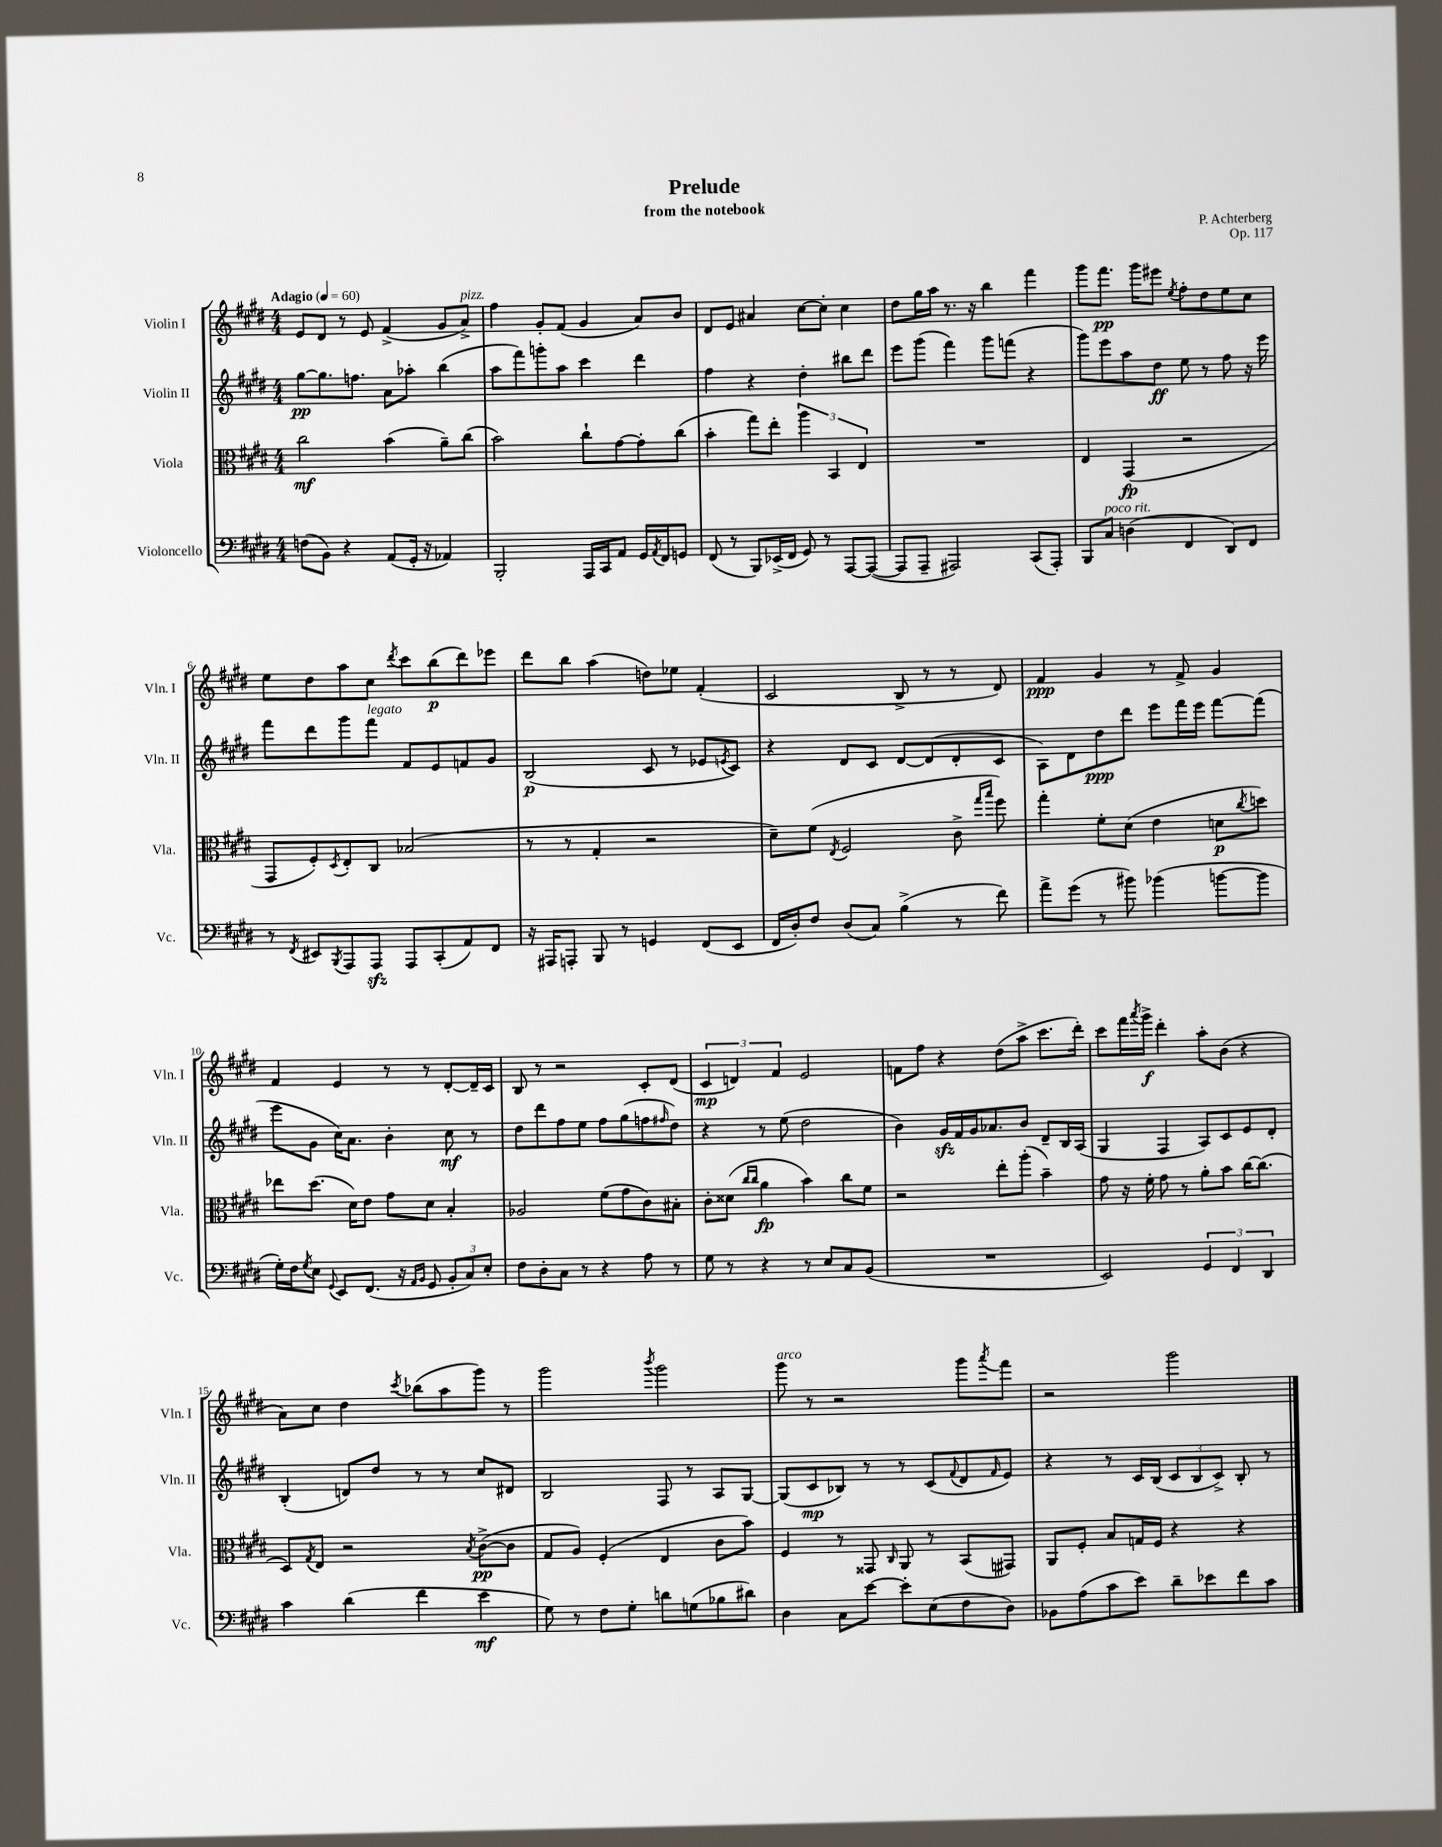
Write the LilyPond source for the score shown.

\header { title = "Prelude" composer = "P. Achterberg" subtitle = "from the notebook" opus = "Op. 117" }
<<
\new StaffGroup <<
\new Staff = "s0" \with { instrumentName = "Violin I" shortInstrumentName = "Vln. I" } {
    \clef treble \key e \major \numericTimeSignature \time 4/4 \tempo "Adagio" 4 = 60
    e'8 dis'8 r8 e'8 fis'4->( gis'8 a'8->^\markup { \italic "pizz." }) |
    fis''4 gis'8-. fis'8( gis'4 a'8) b'8 |
    dis'8 e'8 ais'4 cis''8~ cis''8-. cis''4 |
    dis''8 gis''16 a''16 r8. r16 b''4 fis'''4 |
    gis'''8 fis'''8.\pp gis'''16 eis'''8 \acciaccatura { e''8 } fis''8-. dis''8 e''8 cis''8 |
    e''8 dis''8 a''8 cis''8 \acciaccatura { dis'''8 } cis'''8 b''8\p( dis'''8) ees'''8 |
    dis'''8 b''8 a''4( d''8) ees''8 fis'4-.( |
    cis'2 b8-> r8 r8 dis'8) |
    fis'4\ppp gis'4 r8 fis'8-> gis'4 |
    fis'4 e'4 r8 r8 dis'8~-. dis'16-- cis'16 |
    b8 r8 r2 cis'8-. dis'8( |
    \tuplet 3/2 { cis'4\mp d'4) fis'4 } e'2 |
    f'8 fis''8 r4 dis''8( a''8-> cis'''8. dis'''16-.) |
    cis'''8 fis'''16 \acciaccatura { a'''8 } gis'''16->\f dis'''4-. a''8-. b'8( r4 |
    a'8) cis''8 dis''4 \acciaccatura { cis'''8 } bes''8( a''8 gis'''8) r8 |
    gis'''2 \acciaccatura { b'''8 } gis'''2 |
    gis'''8^\markup { \italic "arco" } r8 r2 gis'''8 \acciaccatura { a'''8 } fis'''8 |
    r2 gis'''2 \bar "|." |
}
\new Staff = "s1" \with { instrumentName = "Violin II" shortInstrumentName = "Vln. II" } {
    \clef treble \key e \major \numericTimeSignature \time 4/4
    gis''8~\pp gis''8. f''8. a'8 aes''8-. b''4( |
    a''8 fis'''8) g'''8-. a''8 cis'''4 dis'''4 |
    fis''4 r4 dis''4-. bis''8 dis'''8 |
    e'''8 gis'''8( fis'''4) gis'''8 f'''8( r4 |
    gis'''8) e'''8 a''8 dis''8\ff e''8 r8 fis''8 r16 e'''16 |
    fis'''8 dis'''8 gis'''8 fis'''8^\markup { \italic "legato" } fis'8 e'8 f'8 gis'8 |
    b2\p( cis'8 r8 ees'8 \acciaccatura { e'8 } cis'8) |
    r4 dis'8 cis'8 dis'8~ dis'8( dis'8-. cis'8 |
    a8) dis'8 dis''8\ppp dis'''8 e'''8 fis'''16 e'''16 fis'''8~ fis'''8( |
    e'''8 gis'8 cis''16) a'8. b'4-. cis''8\mf r8 |
    dis''8 dis'''8 fis''8 e''8 fis''8 gis''8( f''8 \grace { fis''16 } dis''8) |
    r4 r8 e''8( dis''2 |
    b'4) gis'16\sfz fis'16 gis'16 aes'8. b'8 dis'8-- b16 a16( |
    gis4 fis4 a8) cis'8 e'8 dis'8-. |
    b4-.( d'8) dis''8 r8 r8 cis''8 dis'8 |
    b2 fis8 r8 a8 gis8~ |
    gis8( cis'8\mp bes8) r8 r8 cis'8( \appoggiatura { fis'8 } dis'8 \grace { fis'16 } e'8) |
    r4 r8 cis'16 b16( \tuplet 3/2 { cis'8 b8 cis'8->) } b8-. r8 \bar "|." |
}
\new Staff = "s2" \with { instrumentName = "Viola" shortInstrumentName = "Vla." } {
    \clef alto \key e \major \numericTimeSignature \time 4/4
    cis''2\mf b'4( a'8--) cis''8( |
    b'2) cis''8-! gis'8~ gis'8-. cis''8( |
    b'4-. gis''8) e''8-. \tuplet 3/2 { a''4 b,4 e4 } |
    R1 |
    e4 gis,4\fp( r2 |
    gis,8 fis8-.) \acciaccatura { dis8 } e8-. cis8 bes2( |
    r8 r8 gis4-. r2 |
    dis'8--) fis'8( \acciaccatura { e8 } fis2 cis'8-> \grace { gis''16 b''16 } fis''8) |
    gis''4-. fis'8-. dis'8( e'4 d'8\p \acciaccatura { cis''8 } d''8) |
    ees''8 dis''8.( dis'16) e'8 gis'8 dis'8 b4-. |
    aes2 fis'8( gis'8 cis'8) bis8-. |
    cis'8-. disis'8( \grace { cis''16 cis''16 } a'4\fp b'4) cis''8 fis'8 |
    r2 e''8-. a''8-.( b'4--) |
    gis'8 r16 fis'16-. gis'8 r8 a'8-. b'8 cis''16~ cis''8.( |
    dis8) \acciaccatura { gis8 } e8 r2 \acciaccatura { b8 } cis'8~->\pp( cis'8 |
    gis8 a8) fis4-.( e4 cis'8 b'8) |
    fis4 r8 gisis,8 \grace { cis16 } a,8 r8 b,8( gis,8) |
    a,8 fis8-. b8 g16 fis16 r4 r4 \bar "|." |
}
\new Staff = "s3" \with { instrumentName = "Violoncello" shortInstrumentName = "Vc." } {
    \clef bass \key e \major \numericTimeSignature \time 4/4
    f8( b,8) r4 a,8( gis,16-. r16 aes,4) |
    b,,2-. a,,16 cis,16 a,8 gis,16 \acciaccatura { a,8 } fis,16 g,8 |
    fis,8( r8 b,,8) ees,16->( fis,16 gis,8) r8 a,,8~ a,,8~( |
    a,,8 a,,8-- ais,,2) cis,8( ais,,8-.) |
    b,,8 cis8^\markup { \italic "poco rit." } d4( fis,4 dis,8) fis,8 |
    r8 \acciaccatura { fis,8 } eis,8 \acciaccatura { b,,8 } a,,8 a,,8\sfz a,,8 cis,8-.( a,8) fis,8 |
    r16 ais,,16 a,,8-. b,,8 r8 g,4 fis,8( e,8 |
    fis,16 dis16-.) fis8 dis8( cis8) b4->( r8 fis'8) |
    a'8-> gis'8( r8 bis'8) bes'4( b'8~ b'8 |
    gis16-.) fis16 \acciaccatura { gis8 } e8 \appoggiatura { gis,8 } e,8 fis,8.( r16 \grace { a,16 b,16 } gis,8 \tuplet 3/2 { b,8-. cis8) e8-. } |
    fis8 dis8-. cis8 r8 r4 a8 r8 |
    gis8 r8 r4 r8 e8 cis8 b,8( |
    R1 |
    e,2) \tuplet 3/2 { gis,4 fis,4 dis,4 } |
    cis'4 dis'4( fis'4 e'4\mf |
    gis8) r8 fis8 gis8-. d'8 g8( bes8 dis'8) |
    dis4 cis8 e'8~ e'8-. e8( fis8 dis8) |
    bes,8 a8( cis'8 e'8) dis'8-- ees'8 fis'8 cis'8 \bar "|." |
}
>>
>>
